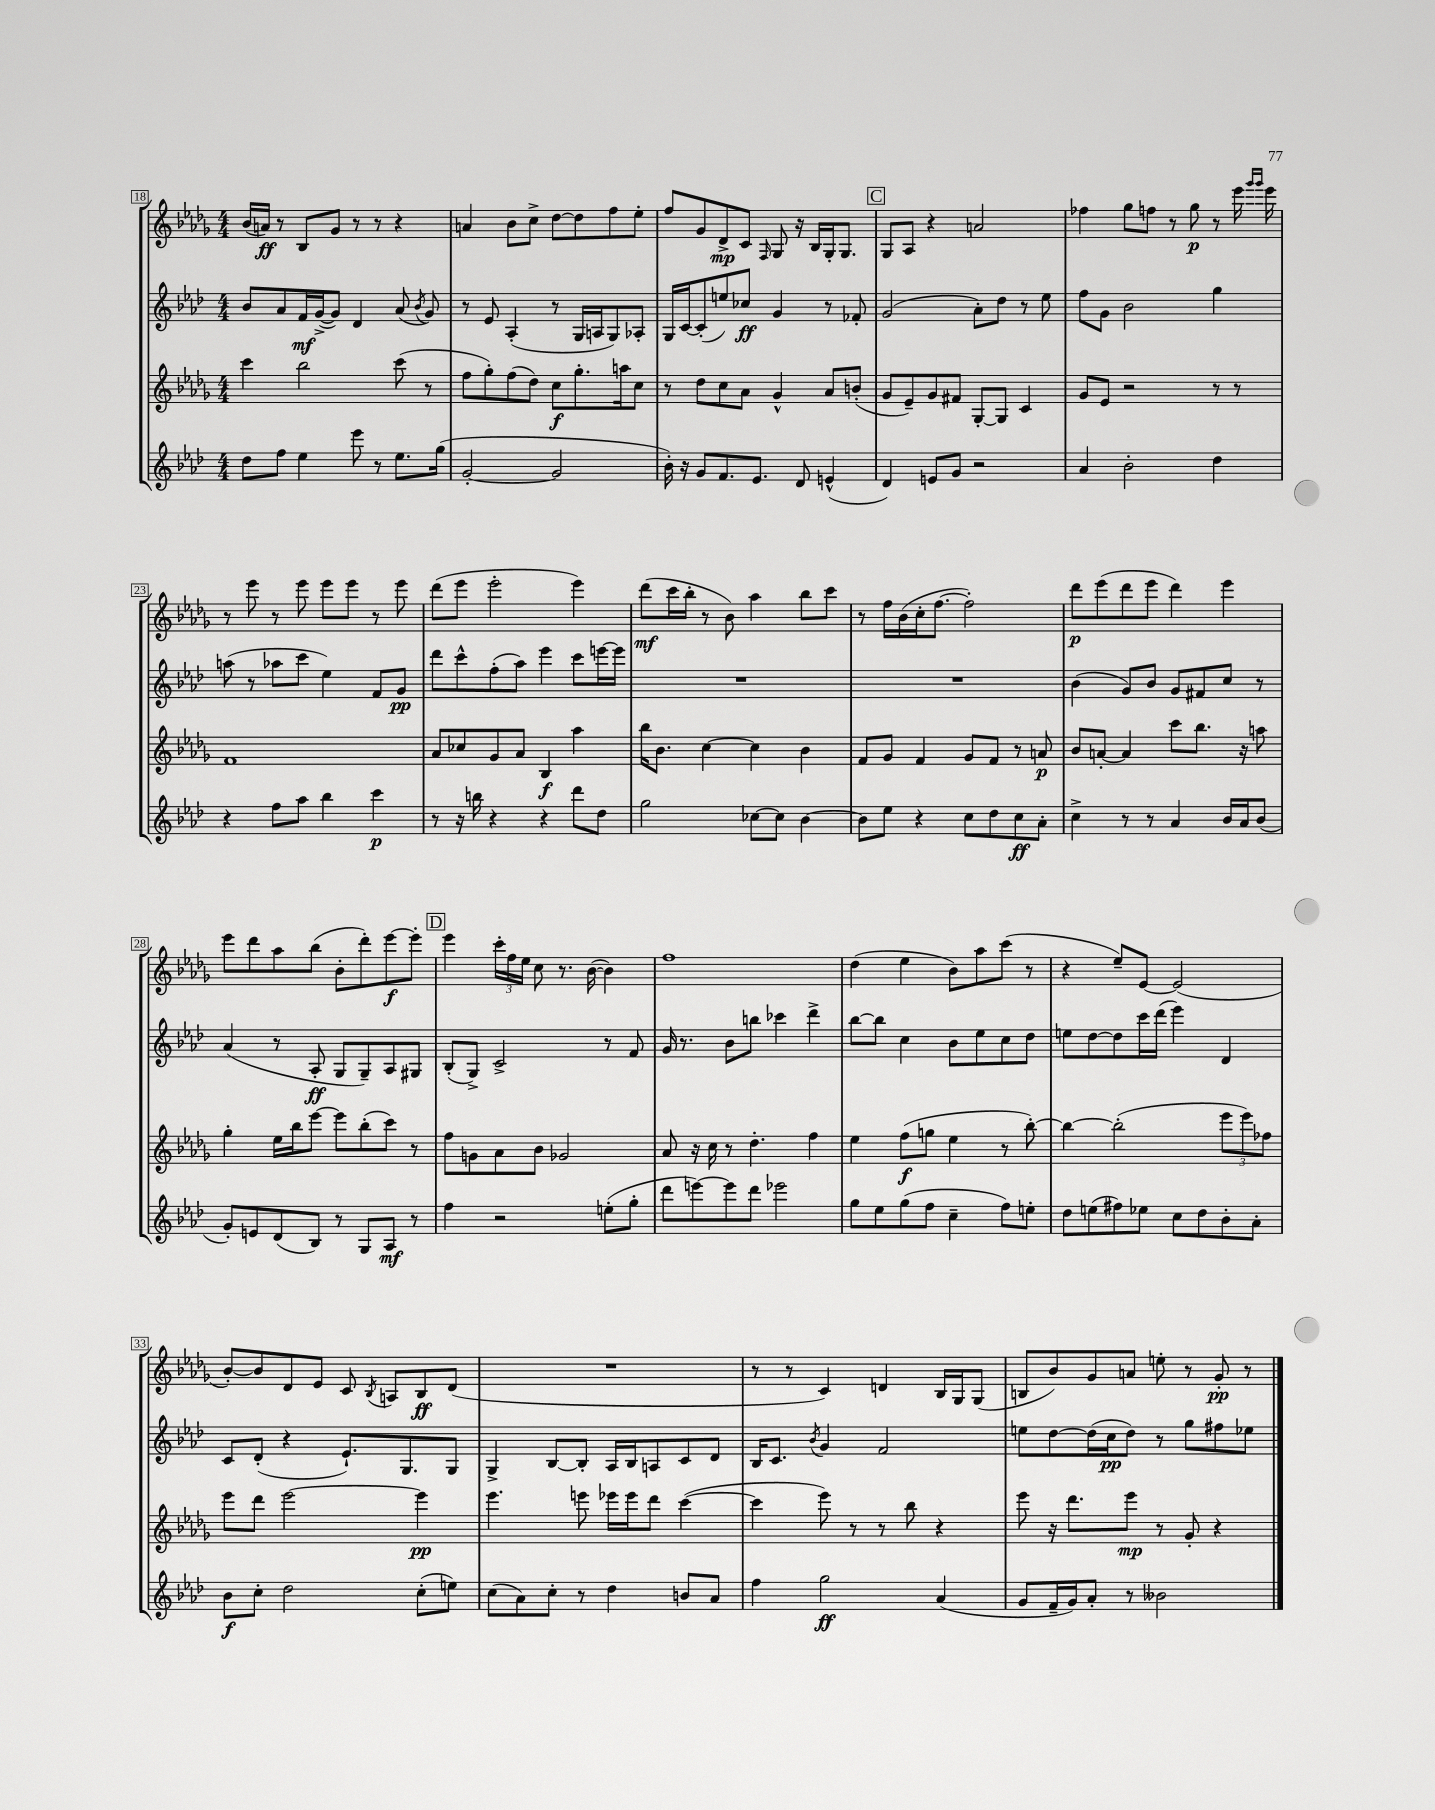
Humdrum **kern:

**kern	**kern	**kern	**kern
*staff4	*staff3	*staff2	*staff1
*clefG2	*clefG2	*clefG2	*clefG2
*k[b-e-a-d-]	*k[b-e-a-d-g-]	*k[b-e-a-d-]	*k[b-e-a-d-g-]
*M4/4	*M4/4	*M4/4	*M4/4
8dd-\L	4ccc\	8b-/L	(16b-/LL
.	.	.	16a/JJ)
8ff\J	.	8a-/	8r
4ee-\	2bb-\	16f/L	8B-/L
.	.	([16g^/J	.
.	.	8g/]J)	8g-/J
8eee-\	.	4d-/	8r
8r	.	.	8r
8.ee-\L	(8ccc\	(8a-/	4r
.	.	8qb-/	.
.	8r	8g/)	.
(16gg\Jk	.	.	.
=	=	=	=
[2g'/	8ff\L	8r	4a/
.	8gg-'\)	8e-/	.
.	(8ff\	(4A-'/	8b-\L
.	8dd-\J)	.	8cc^\J
2g/]	8cc\L	8r	[8dd-\L
.	8.gg-'\	16G/LL	8dd-\]
.	.	16A/J	.
.	.	8G/)	8ff\
.	16aa\k	.	.
.	8cc\J	8A-'/J	8ee-'\J
=	=	=	=
16b-'\)	8r	16G/LL	8ff/L
16r	.	[16c/J	.
8g/L	8dd-\L	(8c'/]	8g-/
8.f/	8cc\	8ee/)	8d-^/
.	8a-\J	8cc-/J	8c/J
8.e-/J	.	.	.
.	.	.	16qqF/
.	4g-^^/	4g/	8G-/
8d-/	.	.	16r
.	.	.	16B-/LL
(4e^^/	8a-/L	8r	16G-'/J
.	.	.	8.G-/J
.	(8b'/J	8f-'/	.
=	=	=	=
4d-/)	8g-/L	(2g/	8G-/L
.	8e-~/)	.	8A-/J
8e/L	8g-/	.	4r
8g/J	8f#/J	.	.
2r	[8G-'/L	8a-'\L)	2a/
.	8G-/]J	8dd-\J	.
.	4c/	8r	.
.	.	8ee-\	.
=	=	=	=
4a-/	8g-/L	8ff\L	4ff-\
.	8e-/J	8g\J	.
2b-'\	2r	2b-\	8gg-\L
.	.	.	8ff\J
.	.	.	8r
.	.	.	8gg-\
4dd-\	8r	4gg\	8r
.	8r	.	16eee-\
.	.	.	16qqggg-/LL
.	.	.	16qqggg-/JJ
.	.	.	16eee-\
=	=	=	=
4r	1f	(8aa\	8r
.	.	8r	8eee-\
8ff\L	.	8aa-\L	8r
8aa-\J	.	8ccc\J	8eee-\
4bb-\	.	4ee-\)	8eee-\L
.	.	.	8eee-\J
4ccc\	.	8f/L	8r
.	.	8g/J	8eee-\
=	=	=	=
8r	8a-/L	8ddd-\L	(8ddd-\L
16r	8cc-/	8ccc^^\	8eee-\J
16bb\	.	.	.
4r	8g-/	(8ff'\	2eee-'\
.	8a-/J	8aa-\J)	.
4r	4B-/	4eee-\	.
8ddd-\L	4aa-\	8ccc\L	4eee-\)
8dd-\J	.	[16eee\L	.
.	.	16eee\]JJ	.
=	=	=	=
2gg\	16bb-\LK	1r	(8ddd-\L
.	8.b-\J	.	.
.	.	.	16ccc\L
.	.	.	16bb-'\JJ
.	[4cc\	.	8r
.	.	.	8b-\)
[8cc-\L	4cc\]	.	4aa-\
8cc-\]J	.	.	.
[4b-\	4b-\	.	8bb-\L
.	.	.	8ccc\J
=	=	=	=
8b-\]L	8f/L	1r	8r
8ee-\J	8g-/J	.	16ff\LL
.	.	.	(16b-\
4r	4f/	.	16cc'\J
.	.	.	[8.ff\J
8cc\L	8g-/L	.	2ff'\])
8dd-\	8f/J	.	.
8cc\	8r	.	.
8a-'\J	8a/	.	.
=	=	=	=
4cc^\	8b-/L	(4b-\	8ddd-\L
.	[8a'/J	.	(8eee-\
8r	4a/]	8g/L)	8ddd-\
8r	.	8b-/J	8eee-\J
4a-/	8ccc\L	8g/L	4ddd-\)
.	8.bb-\J	8f#/	.
16b-/LL	.	8cc/J	4eee-\
16a-/J	16r	.	.
(8b-/J	8aa\	8r	.
=	=	=	=
8g'/L)	4gg-'\	(4a-/	8eee-\L
8e/	.	.	8ddd-\
(8d-/	16ee-\LL	8r	8aa-\
.	16bb-\J	.	.
8B-/J)	[8eee-\J	8A-'/	(8bb-\J
8r	8eee-\]L	8G/L	8b-'\L
8G/L	(8bb-'\	8G~/)	8ddd-'\)
8A-/J	8ccc\J)	8A-/	[8eee-\
8r	8r	8G#/J	8eee-'\]J
=	=	=	=
4ff\	8ff\L	(8B-'/L	4eee-\
.	8g\	8G^/J)	.
2r	8a-\	2c^/	24ccc'\LL
.	.	.	24ff\
.	.	.	24ee-\JJ
.	8b-\J	.	8cc\
.	2g-/	.	8.r
.	.	.	([16b-\
(8ee'\L	.	8r	4b-\])
8gg'\J	.	8f/	.
=	=	=	=
8ddd-\L	8a-/	16g/	1ff
.	.	8.r	.
[8eee\)	16r	.	.
.	16cc\	.	.
8eee\]	8r	8b-\L	.
8ddd-\J	4.dd-'\	8bb\J	.
2eee-\	.	4ccc-\	.
.	4ff\	4ddd-^\	.
=	=	=	=
8gg\L	4ee-\	[8bb-\L	(4dd-\
8ee-\	.	8bb-\]J	.
(8gg\	(8ff\L	4cc\	4ee-\
8ff\J	8gg\J	.	.
4cc~\	4ee-\	8b-\L	8b-\L)
.	.	8ee-\	8aa-\
8ff\L)	8r	8cc\	(8ccc\J
8ee'\J	[8bb-'\)	8dd-\J	8r
=	=	=	=
8dd-\L	4bb-\_	8ee\L	4r
(8ee\	.	[8dd-\	.
8ff#\)	(2bb-'\]	8dd-\]	8ee-~/L)
8ee-\J	.	16ccc\L	[8e-/J
.	.	(16ddd-\JJ	.
8cc\L	.	4eee-\)	(2e-/]
8dd-\	.	.	.
8b-'\	12eee-\L	4d-/	.
.	12eee-\)	.	.
8a-'\J	.	.	.
.	12ff-\J	.	.
=	=	=	=
8b-\L	8eee-\L	8c/L	[8b-'/L)
8cc'\J	8ddd-\J	(8d-'/J	8b-/]
2dd-\	[2eee-\	4r	8d-/
.	.	.	8e-/J
.	.	8.e-`/L)	8c/
.	.	.	8qB-/
.	.	.	8A/L
.	.	8.G/	.
(8cc'\L	4eee-\]	.	8B-/
8ee\J)	.	8G/J	(8d-/J
=	=	=	=
(8cc\L	4.eee-\	4G^/	1r
8a-\)	.	.	.
8cc'\J	.	[8B-/L	.
8r	8eee\	8B-'/]J	.
4dd-\	16eee-\LL	16A-/LL	.
.	16eee-\J	16B-/J	.
.	8ddd-\J	8A/	.
8b/L	([4ccc\	8c/	.
8a-/J	.	8d-/J	.
=	=	=	=
4ff\	4ccc\]	16B-/LK	8r
.	.	8.c/J	.
.	.	.	8r
.	.	8qb-/	.
2gg\	8eee-\)	4g/	4c/)
.	8r	.	.
.	8r	2f/	4d/
.	8bb-\	.	.
(4a-/	4r	.	16B-/LL
.	.	.	16G-/J
.	.	.	(8G-/J
=	=	=	=
8g/L	8eee-\	8ee\L	8B/L
16f~/L	16r	[8dd-\	8b-/)
16g/J)	8.ddd-\L	.	.
8a-'/J	.	(16dd-\]L	8g-/
.	.	16cc\J	.
8r	8eee-\J	8dd-\J)	8a/J
2b--\	8r	8r	8ee'\
.	8g-'/	8gg\L	8r
.	4r	8ff#\	8g-'/
.	.	8ee-\J	8r
==	==	==	==
*-	*-	*-	*-
